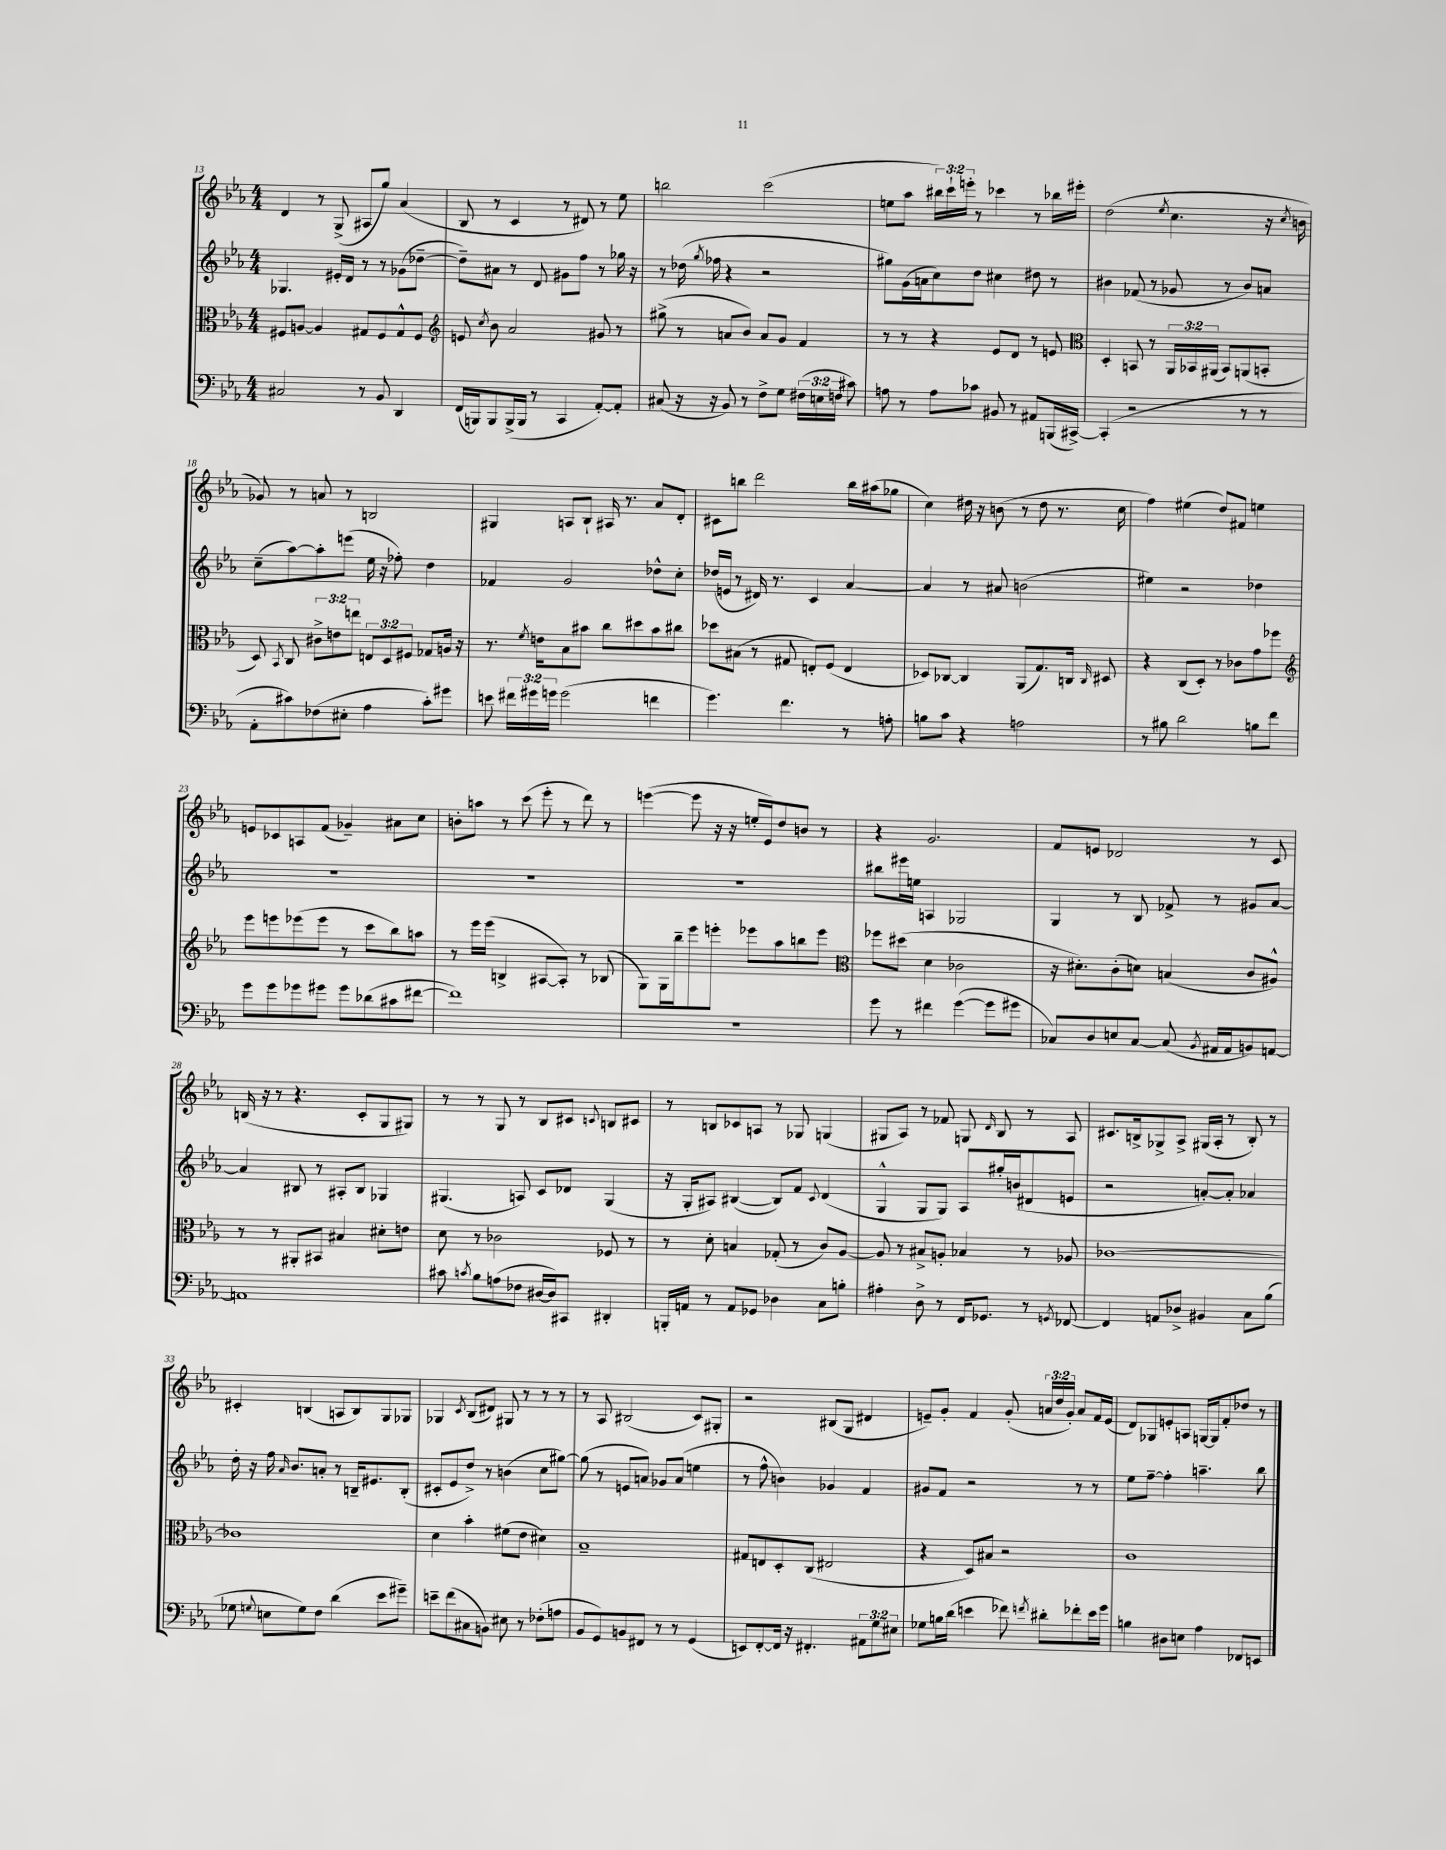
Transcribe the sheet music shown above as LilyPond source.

<<
\new StaffGroup <<
\new Staff = "s0" {
    \clef treble \key ees \major \numericTimeSignature \time 4/4 \override Staff.TupletNumber.text = #tuplet-number::calc-fraction-text
    \autoBeamOff d'4 r8 g8->( ais8[ g''8]) aes'4( |
    bes8 r8 c'4 r8 dis'8) r8 ees''8 |
    b''2 c'''2( |
    e''8[ aes''8] \tuplet 3/2 { bis''16[) c'''16-! e'''16]-. } r8 ces'''4 r8 bes''16[ eis'''16]-. |
    d''2( \acciaccatura { ees''8 } c''4. r16 \acciaccatura { c''8 } b'16 |
    ges'8) r8 a'8 r8 b2 |
    gis4 a8[ bes8]-! ais16 r8. aes'8[ d'8]-. |
    cis'8[ b''8] d'''2 b''16[ ais''16( ges''8] |
    c''4) dis''16 r16 b'8( r8 dis''8 r8. c''16 |
    f''4) eis''4( d''8[) fis'8] e''4 |
    e'8[ ces'8 a8 f'8]( ges'4--) ais'8[ c''8] |
    b'8[-. a''8] r8 c'''8( ees'''8-. r8 d'''8) r8 |
    e'''4~( e'''8 r16 r16 e''16[-. ees'16) d''8 b'8] r8 |
    r4 g'2. |
    f'8[ e'8] des'2 r8 c'8 |
    b16( r16 r8 r4. c'8[-. g8 gis8]) |
    r8 r8 g8 r8 bes8[ cis'8] \appoggiatura { c'8 } b8[ cis'8] |
    r8 b8[ ces'8 a8] r8 ges8 g4( |
    gis8[ aes8]) r8 fes'8 g8 \grace { d'16 } bes8 r8 aes8 |
    cis'8.[ b16-> ges8-> aes8]-> gis16[( aes16]-. r8 b8-.) r8 |
    cis'4-. b4( a8[ b8) g8 ges8] |
    ges4 \acciaccatura { c'8 } bes8[( dis'8]) gis8 r8 r8 r8 |
    r8 aes8 bis2( c'8[) gis8]-. |
    r2 bis8[( g8] dis'4 |
    e'8[--) g'8]-. f'4 g'8-.( \tuplet 3/2 { a'16[ d''16 g'16]-.) } a'8[ f'16 e'16]( |
    d'8[) ges8 e'8-. a8] g16[~ g16 f'8-. des''8] r8 \bar "|." |
}
\new Staff = "s1" {
    \clef treble \key ees \major \numericTimeSignature \time 4/4
    \autoBeamOff ges4. eis'16[-. d'16] r8 r8 ges'8[( des''8]~-- |
    des''8[--) ais'8] r8 d'8 gis'8[ f''8] r8 ges''16 r16 |
    r8 des''16( \acciaccatura { g''8 } fes''16 r4 r2 |
    gis''8[) g'16( a'16 c''8) d''8] cis''4 dis''8 r8 |
    bis'4 fes'8( r8 ges'8 r8 bis'8[) a'8] |
    c''8[--( aes''8~) aes''8-. e'''8]( ees''16 r16 fes''8-.) d''4 |
    fes'4 g'2 des''8[-^ c''8]-. |
    des''16[( e'16] r8 dis'16) r8. c'4 aes'4~ |
    aes'4 r8 ais'8 b'2( |
    eis''4) r2 des''4 |
    R1 |
    R1 |
    R1 |
    bis''8[ eis'''16 e''16] a4 ges2 |
    g4 r8 bes8 fes'8-> r8 gis'8[ aes'8]~ |
    aes'4 bis8 r8 ais8[-. bis8] ges4 |
    gis4.( a8) c'8[ des'8] gis4( |
    r16 g16[-. ais8]) bis4~( bis8[) f'8] \appoggiatura { c'8 } d'4( |
    g4-^ g8[ g8]) aes8[ gis''16-. b'16( dis'8 e'8] |
    r2 a'8[~-.) a'8]-. aes'4 |
    d''16-. r16 f''16 \grace { aes'16 } bes'8.[ a'8]-. r8 b16[-- eis'8. b8]-.( |
    cis'8[-. ees'8 d''8]->) r8 b'4( c''8[ gis''8]~) |
    gis''8( r8 e'8[ a'8]) ges'8[ a'8]( e''4 |
    r8 f''8-^ b'4) ges'4 f'4 |
    gis'8[ f'8] r2 r8 r8 |
    ees''8[ f''8]~-- f''4-. a''4.-- bes''8 \bar "|." |
}
\new Staff = "s2" {
    \clef alto \key ees \major \numericTimeSignature \time 4/4 \override Staff.TupletNumber.text = #tuplet-number::calc-fraction-text
    \autoBeamOff fis8[ a8]~ a4 gis8[ fis8 gis8-^ fis8] |
    \clef treble e'8 \acciaccatura { c''8 } bes'8 aes'2 gis'8 r8 |
    gis''8->( r8 a'8[ bes'8]) a'8[ g'8] f'4 |
    r8 r8 r4 ees'8[ d'8] r8 e'8 |
    \clef alto d4-. b,8 r8 \tuplet 3/2 { aes,16[ bes,16 ais,16]( } bes,8[) a,8( b,8]-. |
    d8) \acciaccatura { bes,8 } c8 \tuplet 3/2 { cis'8[-> e'8 e''8] } \tuplet 3/2 { e8[ d8 fis8] } ges8[ a16] r16 |
    r8. \acciaccatura { f'8 } e'16[ bes8 bis'8] c''8[ dis''8 bis'8 cis''8] |
    des''8[ bis8]( r8 gis8 e8[-.) f8]( e4 |
    des8[) ces8]~ ces4 aes,8[( g8.) c16] \grace { c16 } dis8 |
    r4 c8[( d8]-.) r8 ces'8[ g'8 fes''8] |
    \clef treble ees'''8[ e'''8 ees'''8( ees'''8] r8 c'''8[ bes''8) a''8] |
    r8 ees'''16[ ees'''16]( b4-> ais8[~ ais8]-.) r8 bes8( |
    g8[) g16 bes''16-- ees'''8 e'''8]-. ees'''8[ aes''8 b''8 ees'''8] |
    \clef alto fes''8[ dis''8]( d'4 ces'2 |
    r16 dis'8.[-.) c'8-.( d'8]) b4( c'8[ ais8]-^) |
    r8 r8 ais,8[-. bis,8] bis4 dis'8[-. e'8] |
    d'8 r8 ces'2 fes8 r8 |
    r8 d'8-. b4 ges8-.( r8 c'8[) aes8]~ |
    aes8 r8 bis8[-> a8]-. bes4 r8 aes8 |
    ces'1~ |
    ces'1 |
    d'4 bes'4-. fis'8[( ees'8] dis'4) |
    bes1-- |
    gis8[ e8 d8-. c8]( eis2 |
    r4 d8[) bis8] r2 |
    c'1 \bar "|." |
}
\new Staff = "s3" {
    \clef bass \key ees \major \numericTimeSignature \time 4/4 \override Staff.TupletNumber.text = #tuplet-number::calc-fraction-text
    \autoBeamOff cis2 r8 bes,8 d,4 |
    f,16[( b,,16) b,,8 b,,16->( b,,16] r8 c,4 aes,8[~-.) aes,8]-. |
    cis8( r16 r16 bes,8) r8 f8[-> g8] \tuplet 3/2 { fis16[( e16 f16] } cis'8) |
    a8 r8 a8[ ces'8] bis,8 r8 ais,8[ b,,16( cis,16]~->) |
    cis,4-.( r2 r8 r8 |
    aes,8[-. cis'8) fes8( eis8]-. aes4 cis'8[-.) gis'8] |
    e'8 \tuplet 3/2 { fis'16[ gis'16 g'16] } g'2( f'4 |
    g'4.) f'4. r8 a8-. |
    b8[ c'8] r4 a2 |
    r8 bis8 d'2 b8[ f'8] |
    g'8[ g'8 ges'8 gis'8] gis'8[ des'8( cis'8 fis'8]~ |
    fis'1) |
    r1 |
    g'8 r8 fis'4 g'4~( g'8[ gis'8] |
    ces8[) d8 e8 ces8]~ ces8( \acciaccatura { bes,8 } ais,16[ ais,16 b,8) a,8]~ |
    a,1 |
    cis'8 \acciaccatura { c'8 } bes8[ a8( fes8] dis16[~ dis16) cis,8] dis,4-. |
    b,,16[-. a,16] r8 a,8[ ges,8] des4 c8[ b8]-. |
    ais4-. d8-> r8 f,16[ ges,8.] r8 \acciaccatura { g,8 } fes,8~ |
    fes,4 a,8[ des8]-> bis,4 c8[ bes8]( |
    ges8 \appoggiatura { g8 } e8[ g8) f8] d'4( ees'8[ gis'8]--) |
    e'8[-- f'8( cis8 b,8]) eis8 r8 fes8[-.( a8] |
    bes,8[ g,8) b,8 fis,8] r8 r8 g,4( |
    e,8[) f,8~-. f,16] r16 fis,4.-. \tuplet 3/2 { ais,8[ g8 eis8] } |
    ges8[ b16 d'16]( e'4 fes'8) \acciaccatura { f'8 } dis'8[-. fes'8-. e'16 g'16] |
    b4 dis8[ e8] aes4 fes,8[ e,8] \bar "|." |
}
>>
>>
\layout { \context { \Score currentBarNumber = #13 } }
